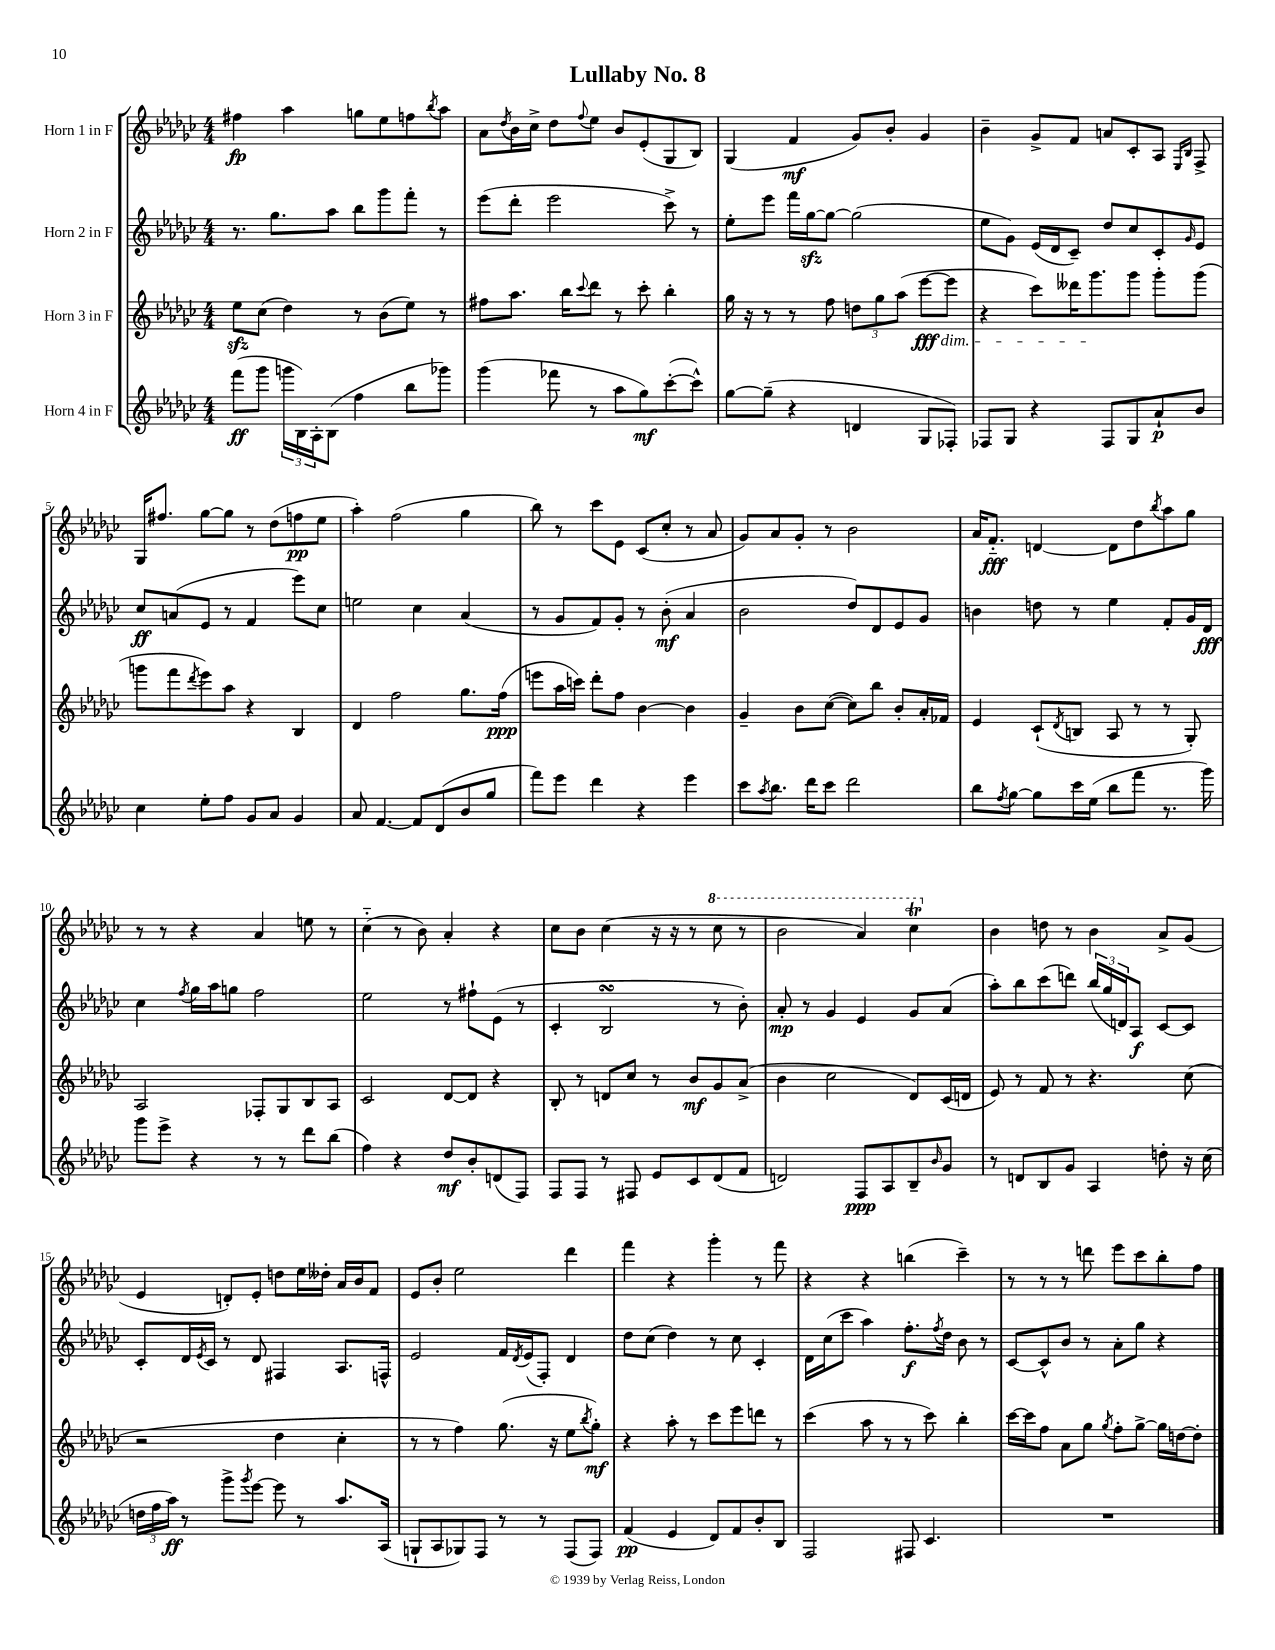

**kern	**kern	**kern	**kern
*staff4	*staff3	*staff2	*staff1
*clefG2	*clefG2	*clefG2	*clefG2
*k[b-e-a-d-g-c-]	*k[b-e-a-d-g-c-]	*k[b-e-a-d-g-c-]	*k[b-e-a-d-g-c-]
*M4/4	*M4/4	*M4/4	*M4/4
(8fff	8ee-	8.r	4ff#
8ggg-	(8cc-	.	.
.	.	8.gg-	.
24ggg	4dd-)	.	4aa-
24B-)	.	.	.
24A-'	.	.	.
(8B-	.	8aa-	.
4ff	8r	8bb-	8gg
.	(8b-	8ggg-	8ee-
8bb-	8ee-)	8fff'	8ff
.	.	.	8qbb-
8ggg-)	8r	8r	8aa-
=	=	=	=
(4ggg-	8ff#	(8eee-	8a-
.	.	.	8qdd-
.	8.aa-	8ddd-'	16b-
.	.	.	16cc-^
8fff-	.	2eee-	8dd-
.	16bb-	.	.
.	8qqccc-	.	8qqff
8r	8ddd-	.	8ee-
8aa-	8r	.	8b-
8gg-)	8ccc-'	.	(8e-'
([8ccc-'	4bb-'	8ccc-^)	8G-
8ccc-^^])	.	8r	8B-)
=	=	=	=
[8gg-	16gg-	8ee-'	(4G-
.	16r	.	.
(8gg-~]	8r	8eee-	.
4r	8r	16fff	4f
.	.	[16gg-	.
.	8ff	8gg-_	.
4d	12dd	(2gg-]	8g-)
.	12gg-	.	.
.	.	.	8b-'
.	(12aa-	.	.
8G-	[8eee-	.	4g-
8F-')	8eee-]	.	.
=	=	=	=
8F-	4r	8ee-	4b-~
8G-	.	8g-)	.
4r	8ccc-)	(16e-	8g-^
.	.	16d-	.
.	16ddd--	8c-~)	8f
.	8.ggg-	.	.
8F-	.	8dd-	8a
8G-	8ggg-	8cc-	8c-'
8a-`	8ggg-'	8c-'	8A-
.	.	.	16qqE-
.	.	16qqg-	16qqB-
8b-	(8ggg-	8e-	8F^
=	=	=	=
4cc-	8ggg	8cc-	16G-
.	.	.	8.ff#
.	8fff	(8a	.
.	8qddd-	.	.
8ee-'	8eee-)	8e-	[8gg-
8ff	8aa-	8r	8gg-]
8g-	4r	4f	8r
8a-	.	.	(8dd-
4g-	4B-	8eee-)	8ff
.	.	8cc-	8ee-
=	=	=	=
8a-	4d-	2ee	4aa-')
[4.f	.	.	.
.	2ff	.	(2ff
8f]	.	4cc-	.
(8d-	.	.	.
8b-	8.gg-	(4a-	4gg-
8gg-	.	.	.
.	(16ff	.	.
=	=	=	=
8fff)	8eee	8r	8bb-)
8eee-	16aa-	8g-	8r
.	16ccc)	.	.
4ddd-	8ddd-'	8f)	8ccc-
.	8ff	8g-'	8e-
4r	[4b-	8r	(8c-
.	.	(8b-'	8cc-'
4eee-	4b-]	4a-	8r
.	.	.	8a-
=	=	=	=
8ccc-	4g-~	2b-	8g-)
8qaa-	.	.	.
8.bb-	.	.	8a-
.	8b-	.	8g-'
16ddd-	.	.	.
8ccc-	([8cc-	.	8r
2ddd-	8cc-])	8dd-)	2b-
.	8bb-	8d-	.
.	8b-'	8e-	.
.	16a-'	8g-	.
.	16f-	.	.
=	=	=	=
8bb-	4e-	4b	16a-
.	.	.	8.f'~
8qff	.	.	.
[8gg-	.	.	.
8gg-]	(8c-`	8dd	[4d
.	8qd-	.	.
16ccc-	8B	8r	.
(16ee-	.	.	.
8bb-	8A-	4ee-	8d]
8fff	8r	.	8dd-
.	.	.	8qbb-
8.r	8r	8f'	8aa-
.	8G-')	16g-	8gg-
16ggg-)	.	16d-	.
=	=	=	=
8ggg-	2A-	4cc-	8r
8eee-^	.	.	8r
.	.	8qff	.
4r	.	16gg-	4r
.	.	16aa-	.
.	.	8gg	.
8r	8F-'	2ff	4a-
8r	8G-	.	.
8ddd-	8B-	.	8ee
(8bb-	8A-	.	8r
=	=	=	=
4ff)	2c-	2ee-	(4cc-'~
4r	.	.	8r
.	.	.	8b-)
8dd-	[8d-	8r	4a-'
8b-'	8d-]	8ff#`	.
(8d	4r	(8e-	4r
8F)	.	8r	.
=	=	=	=
8F	8B-'	4c-'	8cc-
8F	8r	.	8b-
8r	8d	2B-	(4cc-
8F#	8cc-	.	.
8e-	8r	.	16r
.	.	.	16r
8c-	8b-	.	8r
(8d-	8g-	8r	8ccc-
8f	(8a-^	8b-')	8r
=	=	=	=
2d)	4b-	8a-'	2bb-
.	.	8r	.
.	2cc-	4g-	.
8F	.	4e-	4aa-)
8A-	.	.	.
8B-~	8d-)	8g-	4ccc-
16qqb-	.	.	.
8g-	(16c-	(8a-	.
.	16d	.	.
=	=	=	=
8r	8e-)	8aa-')	4b-
8d	8r	8bb-	.
8B-	8f	(8ccc-	8dd
8g-	8r	8ddd)	8r
4A-	4.r	(24bb-	4b-
.	.	24gg-	.
.	.	24d)	.
.	.	8A-	.
8dd'	.	[8c-	8a-^
16r	(8cc-	8c-]	(8g-
(16cc-	.	.	.
=	=	=	=
24dd	2r	8c-'	4e-
24ff	.	.	.
24aa-)	.	.	.
8r	.	16d-	.
.	.	8qe-	.
.	.	16c-	.
8ggg-^	.	8r	8d')
8qggg-	.	.	.
[8eee-	.	8d-	8e-'
8eee-]	4dd-	4F#	8dd
8r	.	.	16ee-
.	.	.	16dd--'
8.aa-	4cc-'	8.A-	16a-
.	.	.	16b-
.	.	.	8f
(16A-	.	16F^^	.
=	=	=	=
8G`	8r	2e-	8e-
8A-	8r	.	8b-'
8G-)	4ff)	.	2ee-
8F	.	.	.
8r	(8.gg-	16f	.
.	.	8qd-	.
.	.	(16e-	.
8r	.	8F')	.
.	16r	.	.
(8F	8ee-	4d-	4ddd-
.	8qbb-	.	.
8F)	8gg-')	.	.
=	=	=	=
(4f	4r	8dd-	4fff
.	.	(8cc-	.
4e-	8aa-'	4dd-)	4r
.	8r	.	.
8d-)	8ccc-	8r	4ggg-'
8f	8eee-	8cc-	.
8b-'	8ddd	4c-'	8r
8B-	8r	.	8fff
=	=	=	=
2F	(4ccc-	16d-	4r
.	.	(16cc-	.
.	.	8ccc-	.
.	8aa-	4aa-)	4r
.	8r	.	.
8F#	8r	8.ff'	(4bb
4.c-	8ccc-)	.	.
.	.	8qff	.
.	.	16dd-	.
.	4bb-'	8b-	4ccc-~)
.	.	8r	.
=	=	=	=
1r	[16ccc-	[8c-	8r
.	16ccc-]	.	.
.	8ff	8c-^^]	8r
.	8a-	8b-	8r
.	8gg-	8r	8ddd
.	8qgg-	.	.
.	8ff'	8a-'	8eee-
.	[8gg-^	8gg-	8ccc-
.	16gg-]	4r	8bb-'
.	[16dd	.	.
.	8dd']	.	8ff
==	==	==	==
*-	*-	*-	*-
